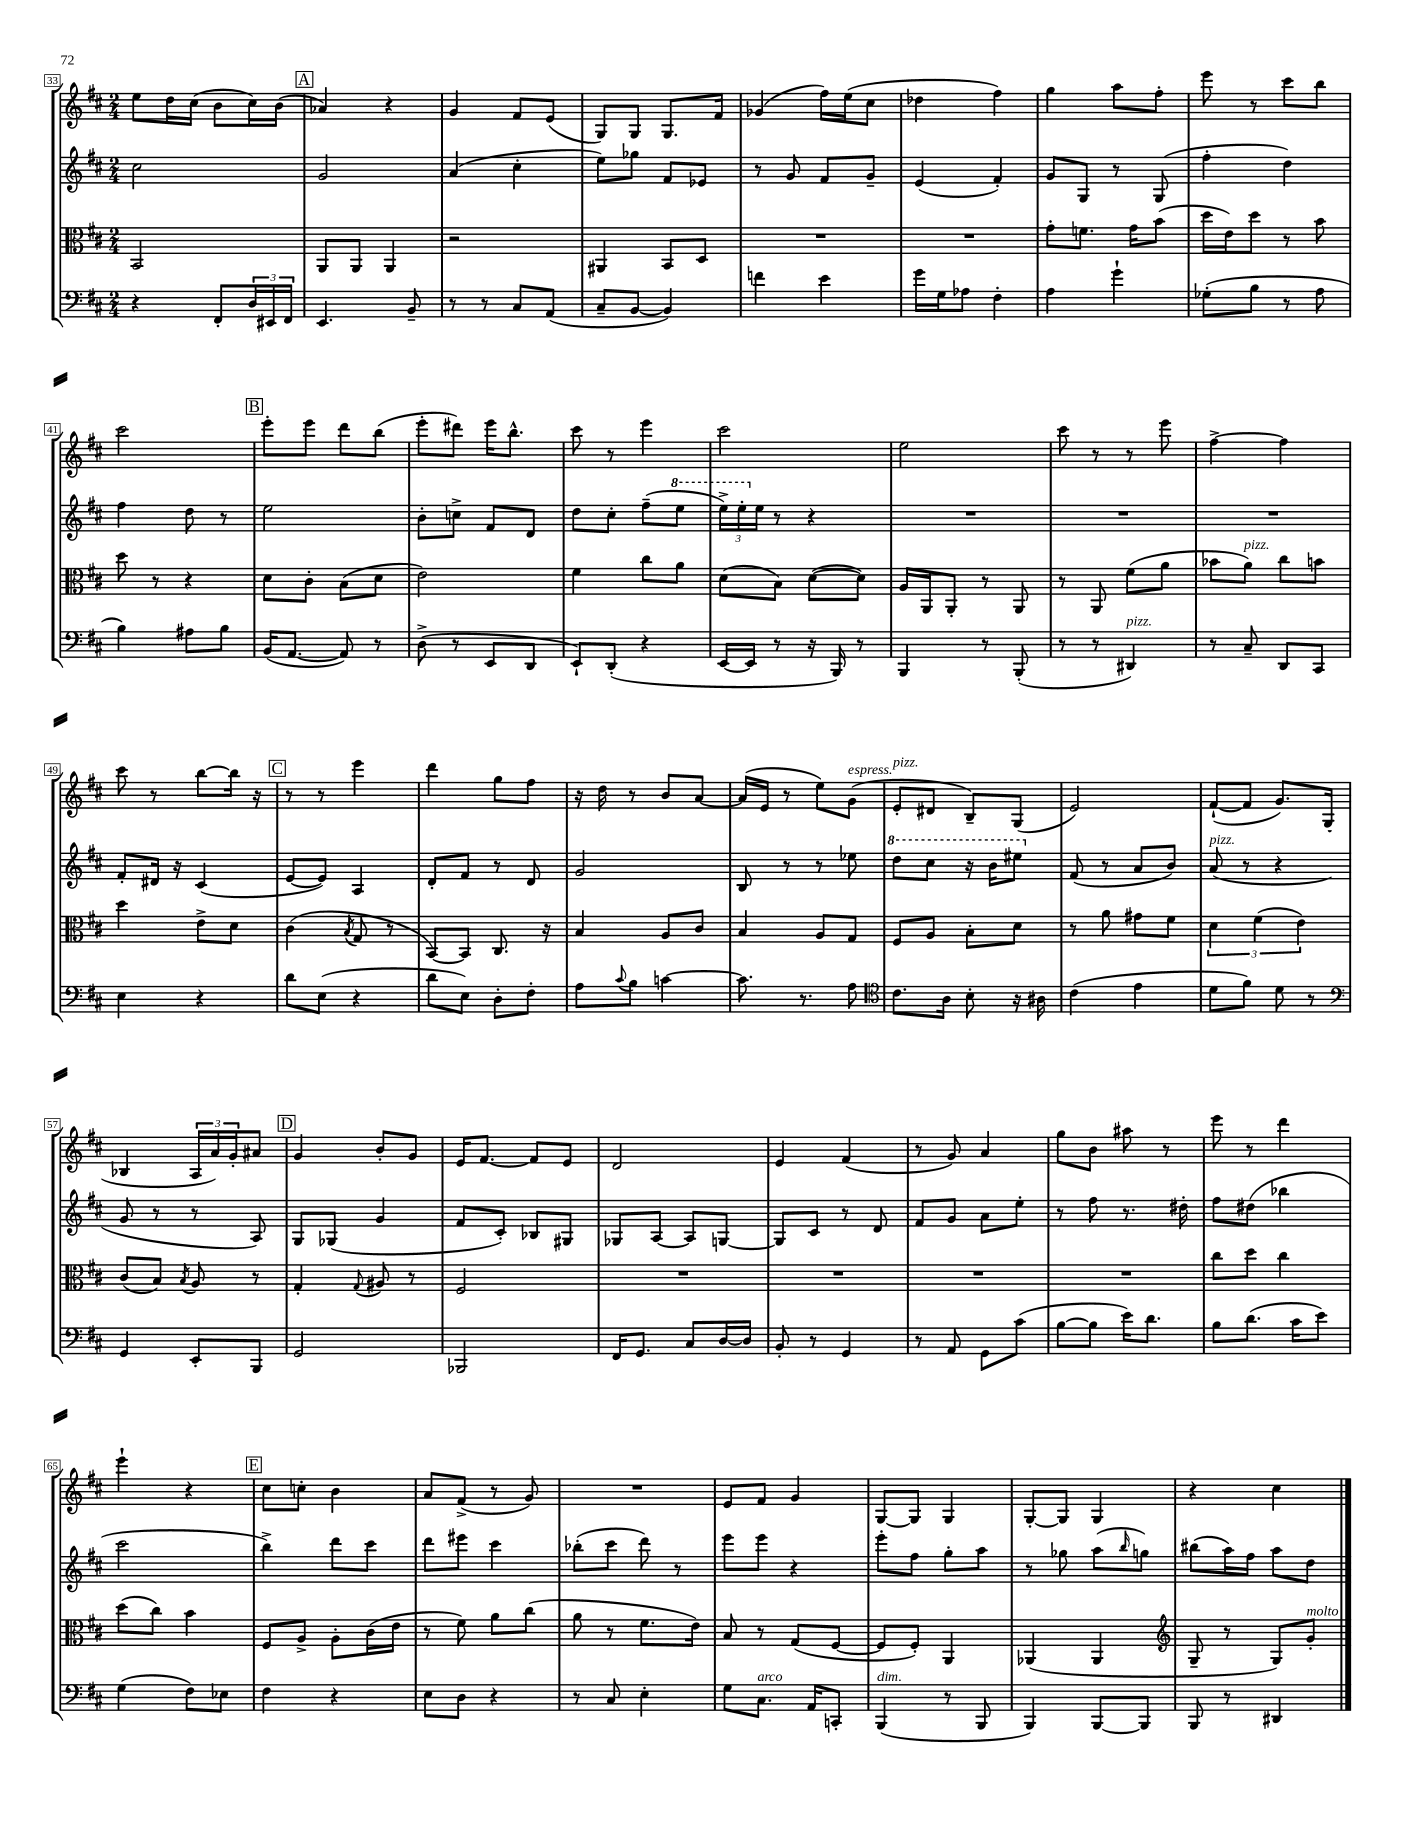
<<
\new StaffGroup <<
\new Staff = "s0" {
    \clef treble \key d \major \numericTimeSignature \time 2/4
    e''8 d''16 cis''16( b'8 cis''16) b'16( |
    \mark \markup { \box "A" } aes'4) r4 |
    g'4 fis'8 e'8( |
    g8) g8 g8. fis'16 |
    ges'4( fis''16) e''16( cis''8 |
    des''4 fis''4) |
    g''4 a''8 fis''8-. |
    e'''8 r8 cis'''8 b''8 |
    cis'''2 |
    \mark \markup { \box "B" } e'''8-. e'''8 d'''8 b''8( |
    e'''8-. dis'''8) e'''16 b''8.-^ |
    cis'''8 r8 e'''4 |
    cis'''2 |
    e''2 |
    cis'''8 r8 r8 e'''8 |
    fis''4~-> fis''4 |
    cis'''8 r8 b''8~ b''16 r16 |
    \mark \markup { \box "C" } r8 r8 e'''4 |
    d'''4 g''8 fis''8 |
    r16 d''16 r8 b'8 a'8~ |
    a'16( e'16 r8 e''8) g'8^\markup { \italic "espress." }( |
    e'8-.^\markup { \italic "pizz." } dis'8 b8--) g8( |
    e'2) |
    fis'8~-!( fis'8 g'8.) g16( |
    bes4 \tuplet 3/2 { a16 a'16) g'16-. } ais'8 |
    \mark \markup { \box "D" } g'4 b'8-. g'8 |
    e'16 fis'8.~ fis'8 e'8 |
    d'2 |
    e'4 fis'4( |
    r8 g'8) a'4 |
    g''8 b'8 ais''8 r8 |
    e'''8 r8 d'''4 |
    e'''4-! r4 |
    \mark \markup { \box "E" } cis''8 c''8-. b'4 |
    a'8 fis'8->( r8 g'8) |
    R2 |
    e'8 fis'8 g'4 |
    g8~ g8 g4 |
    g8~-. g8 g4 |
    r4 cis''4 \bar "|." |
}
\new Staff = "s1" {
    \clef treble \key d \major \numericTimeSignature \time 2/4
    cis''2 |
    \mark \markup { \box "A" } g'2 |
    a'4( cis''4-. |
    e''8) ges''8 fis'8 ees'8 |
    r8 g'8 fis'8 g'8-- |
    e'4( fis'4-.) |
    g'8 g8 r8 g8( |
    fis''4-. d''4) |
    fis''4 d''8 r8 |
    \mark \markup { \box "B" } e''2 |
    b'8-. c''8-> fis'8 d'8 |
    d''8 cis''8-. fis''8--( \ottava #1 e'''8 |
    \tuplet 3/2 { e'''16->) e'''16-. \ottava #0 e''16 } r8 r4 |
    R2 |
    R2 |
    R2 |
    fis'8-. dis'16 r16 cis'4( |
    \mark \markup { \box "C" } e'8~ e'8) a4 |
    d'8-. fis'8 r8 d'8 |
    g'2 |
    b8 r8 r8 ees''8 |
    \ottava #1 d'''8 cis'''8 r16 b''16 eis'''8 \ottava #0 |
    fis'8( r8 a'8 b'8) |
    a'8^\markup { \italic "pizz." }( r8 r4 |
    g'8 r8 r8 a8) |
    \mark \markup { \box "D" } g8 ges8( g'4 |
    fis'8 cis'8-.) bes8 gis8 |
    ges8 a8~ a8 g8~ |
    g8 cis'8 r8 d'8 |
    fis'8 g'8 a'8 e''8-. |
    r8 fis''8 r8. dis''16-. |
    fis''8 dis''8( bes''4 |
    cis'''2 |
    \mark \markup { \box "E" } b''4->) d'''8 cis'''8 |
    d'''8 eis'''8 cis'''4 |
    bes''8-.( cis'''8 d'''8) r8 |
    e'''8 e'''8 r4 |
    e'''8-. fis''8 g''8-. a''8 |
    r8 ges''8 a''8( \grace { b''16 } g''8) |
    bis''8( a''16) fis''16 a''8 d''8 \bar "|." |
}
\new Staff = "s2" {
    \clef alto \key d \major \numericTimeSignature \time 2/4
    b,2 |
    \mark \markup { \box "A" } a,8 a,8 a,4 |
    r2 |
    ais,4 b,8 d8 |
    R2 |
    R2 |
    g'8-. f'8. g'16 b'8( |
    d''16 e'16) d''8 r8 b'8 |
    d''8 r8 r4 |
    \mark \markup { \box "B" } d'8 cis'8-. b8( d'8 |
    e'2) |
    fis'4 cis''8 a'8 |
    d'8( b8) d'8~( d'8) |
    a16 a,16 a,8-. r8 a,8 |
    r8 a,8 fis'8( a'8 |
    bes'8 a'8^\markup { \italic "pizz." }) cis''8 b'8 |
    d''4 e'8-> d'8 |
    \mark \markup { \box "C" } cis'4( \acciaccatura { b8 } g8 r8 |
    b,8~) b,8 cis8. r16 |
    b4 a8 cis'8 |
    b4 a8 g8 |
    fis8 a8 b8-. d'8 |
    r8 a'8 gis'8 fis'8 |
    \tuplet 3/2 { d'4 fis'4( e'4) } |
    cis'8( b8) \acciaccatura { b8 } a8 r8 |
    \mark \markup { \box "D" } g4-. \appoggiatura { g8 } ais8 r8 |
    fis2 |
    R2 |
    R2 |
    R2 |
    R2 |
    cis''8 d''8 cis''4 |
    d''8( cis''8) b'4 |
    \mark \markup { \box "E" } fis8 a8-> a8-. cis'16( e'16 |
    r8 fis'8) a'8 cis''8( |
    a'8 r8 fis'8. e'16) |
    b8 r8 g8( fis8~ |
    fis8 fis8-.) a,4 |
    aes,4( aes,4 |
    \clef treble g8-- r8 g8) g'8-.^\markup { \italic "molto" } \bar "|." |
}
\new Staff = "s3" {
    \clef bass \key d \major \numericTimeSignature \time 2/4
    r4 fis,8-. \tuplet 3/2 { d16 eis,16 fis,16 } |
    \mark \markup { \box "A" } e,4. b,8-- |
    r8 r8 cis8 a,8( |
    cis8-- b,8~ b,4) |
    f'4 e'4 |
    g'16 g16 aes8 fis4-. |
    a4 g'4-! |
    ges8-.( b8 r8 a8 |
    b4) ais8 b8 |
    \mark \markup { \box "B" } b,16( a,8.~ a,8) r8 |
    d8->( r8 e,8 d,8 |
    e,8-!) d,8-.( r4 |
    e,16~ e,16 r8 r16 b,,16) r8 |
    b,,4 r8 b,,8-.( |
    r8 r8 dis,4^\markup { \italic "pizz." }) |
    r8 cis8-- d,8 cis,8 |
    e4 r4 |
    \mark \markup { \box "C" } d'8 e8( r4 |
    d'8 e8) d8-. fis8-. |
    a8 \appoggiatura { cis'8 } b8 c'4~ |
    c'8. r8. a8 |
    \clef tenor cis'8. a16 b8-. r16 ais16 |
    cis'4( e'4 |
    d'8 fis'8) d'8 r8 |
    \clef bass g,4 e,8-. b,,8 |
    \mark \markup { \box "D" } g,2 |
    bes,,2 |
    fis,16 g,8. cis8 d16~ d16 |
    b,8-. r8 g,4 |
    r8 a,8 g,8 cis'8( |
    b8~ b8 e'16) d'8. |
    b8 d'8.( cis'16 e'8) |
    g4( fis8) ees8 |
    \mark \markup { \box "E" } fis4 r4 |
    e8 d8 r4 |
    r8 cis8 e4-. |
    g8 cis8.^\markup { \italic "arco" } a,16 c,8-. |
    b,,4^\markup { \italic "dim." }( r8 b,,8 |
    b,,4) b,,8~ b,,8 |
    b,,8 r8 dis,4 \bar "|." |
}
>>
>>
\layout { \context { \Score currentBarNumber = #33 \override BarNumber.stencil = #(make-stencil-boxer 0.1 0.3 ly:text-interface::print) } }
